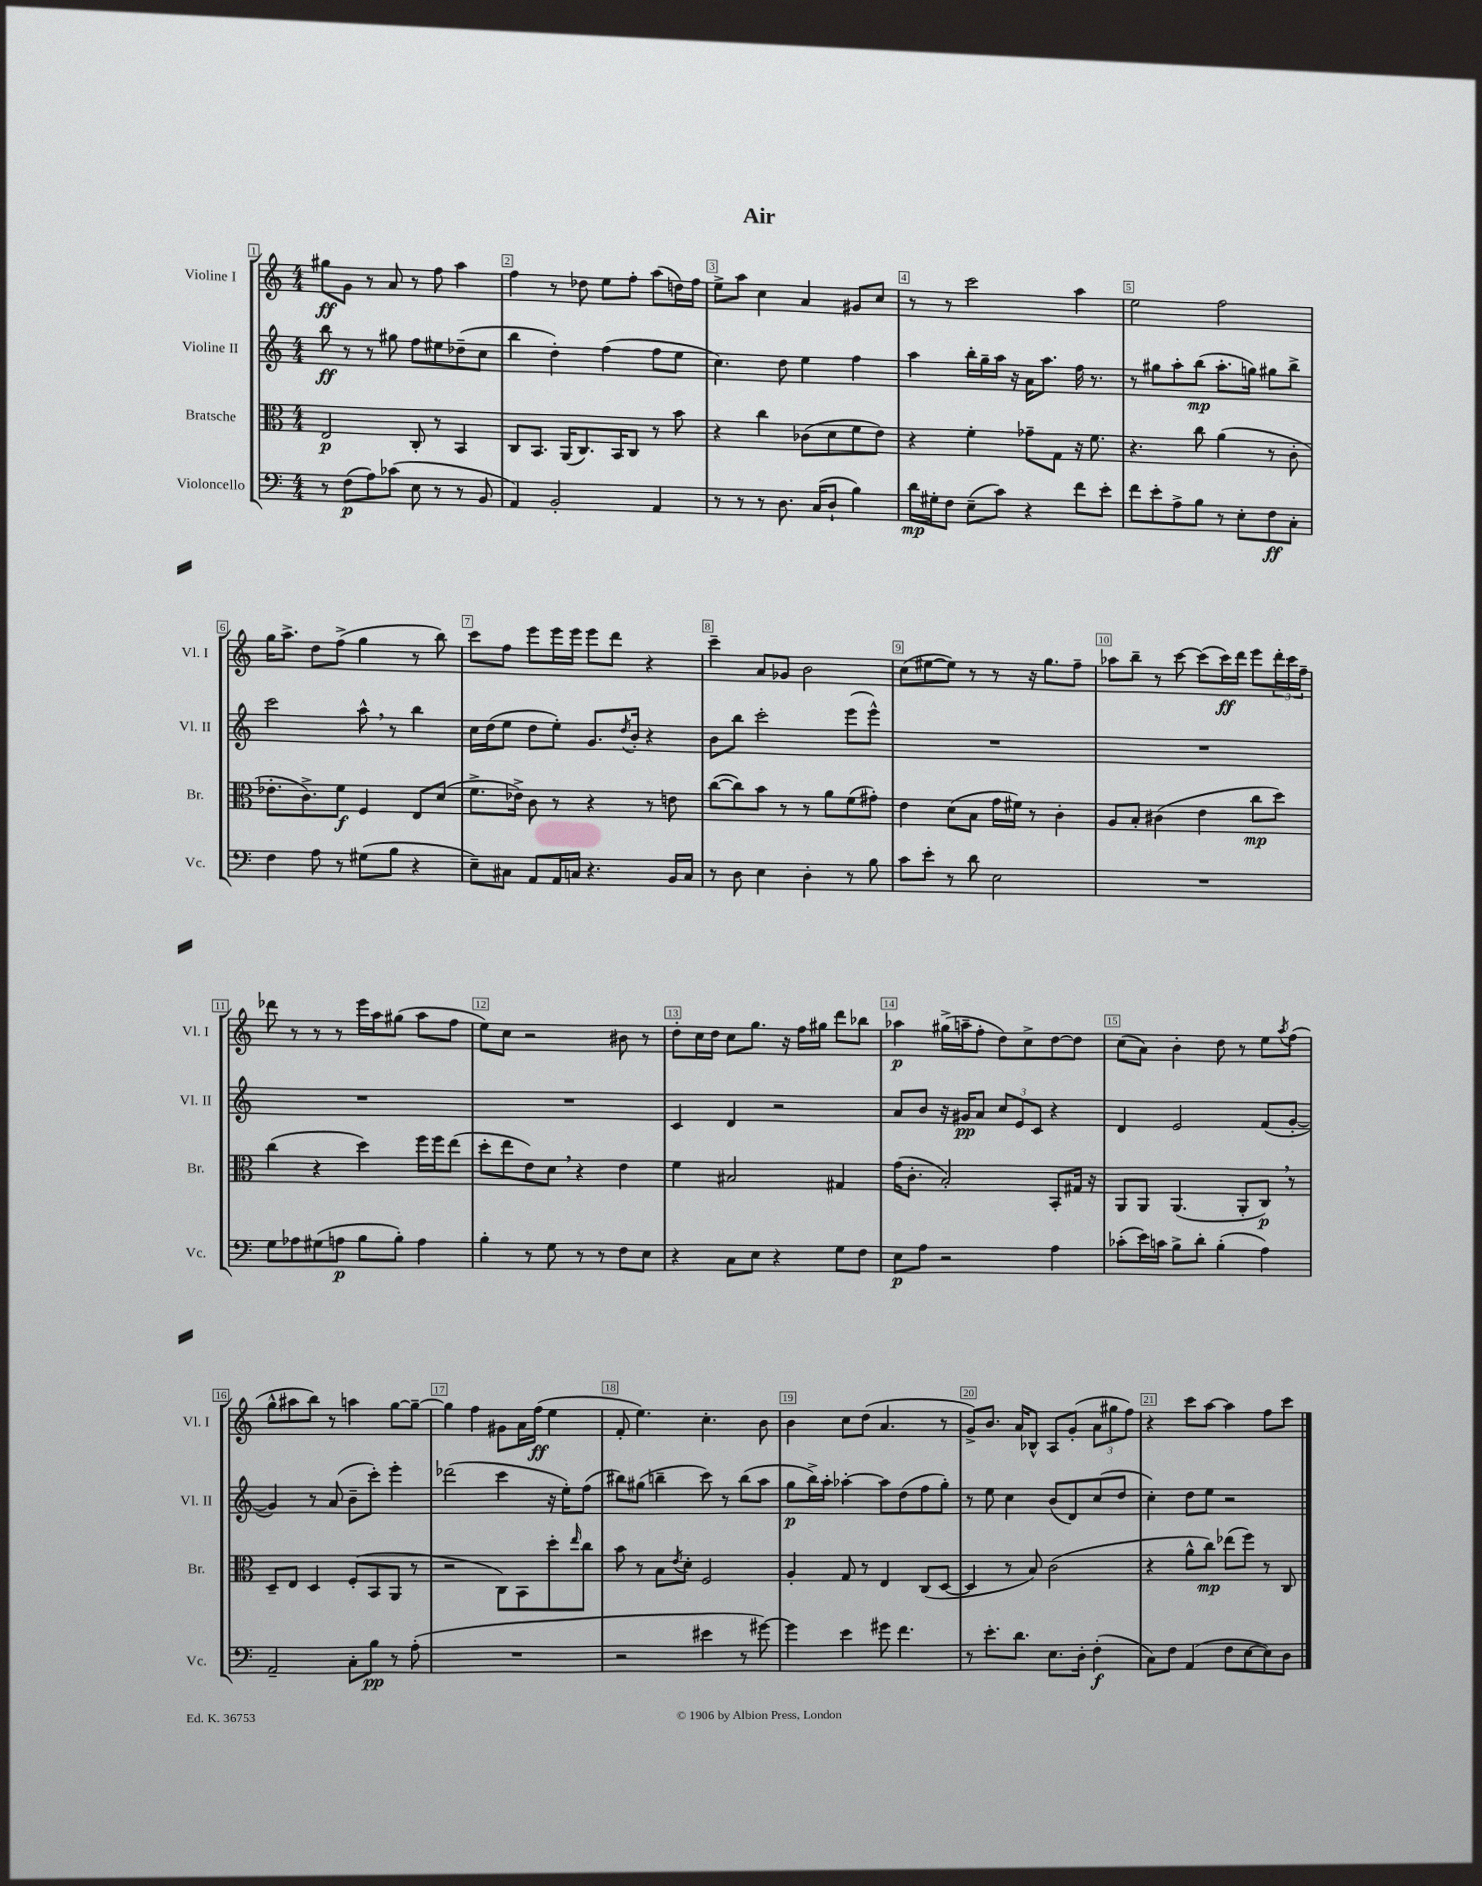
\header { title = "Air" }
<<
\new StaffGroup <<
\new Staff = "s0" \with { instrumentName = "Violine I" shortInstrumentName = "Vl. I" } {
    \clef treble \key c \major \numericTimeSignature \time 4/4
    gis''8\ff g'8 r8 a'8 r8 f''8 a''4 |
    f''4 r8 des''8 e''8 f''8-. a''8( d''16) f''16 |
    e''8-> a''8 c''4 a'4 gis'8 c''8 |
    r8 r8 c'''2 a''4 |
    e''2 f''2 |
    g''16 a''8.-> d''8 f''8->( g''4 r8 b''8) |
    c'''8 f''8 e'''8 e'''16 e'''16 e'''8 d'''8 r4 |
    c'''4-- a'8 ges'8 b'2 |
    c''8( eis''8~ eis''8) r8 r8 r16 g''8. f''8-- |
    aes''8 b''8-- r8 c'''8~ c'''8( c'''16\ff) d'''16 e'''8 \tuplet 3/2 { d'''16-. c'''16 f''16-- } |
    des'''8 r8 r8 r8 e'''16 a''16 gis''8( a''8 f''8 |
    e''8) c''8 r2 bis'8 r8 |
    d''8-. c''16 d''16 c''8 g''8. r16 f''16 gis''16 d'''8 bes''8 |
    aes''4\p gis''16->( a''16-- f''8-. d''8) c''8-> d''8~ d''8 |
    c''8( a'8) b'4-. d''8 r8 e''8 \acciaccatura { a''8 } f''8( |
    g''8-^ ais''8 b''8) r8 a''4 g''8~ g''8~-- |
    g''4 f''4 gis'8 a'16 f''16\ff( e''4 |
    f'8-. e''4.) c''4.-. b'8 |
    b'4 c''8 d''8( a'4. r8 |
    g'8->) b'8. a'16 bes8-^ a8 g'8-.( \tuplet 3/2 { a'8 gis''8 f''8) } |
    r4 c'''8 a''8~ a''4 f''8 c'''8 \bar "|." |
}
\new Staff = "s1" \with { instrumentName = "Violine II" shortInstrumentName = "Vl. II" } {
    \clef treble \key c \major \numericTimeSignature \time 4/4
    b''8\ff r8 r8 gis''8 f''8 eis''8 des''8--( c''8 |
    b''4 d''4-.) f''4( f''8 e''8 |
    c''4.) d''8 e''4 f''4 |
    a''4 b''16-. g''16-- a''16 r16 a'16 a''8. f''16 r8. |
    r8 gis''8 a''8-. b''8\mp( a''8.-. g''16) gis''8 b''8-> |
    c'''2 a''8-^ \breathe r8 b''4 |
    c''16 d''16( e''8 d''8 e''8-.) g'8. \acciaccatura { d''8 } b'16-. r4 |
    b'8 b''8 c'''2-. e'''8( e'''8-^) |
    R1 |
    R1 |
    R1 |
    R1 |
    c'4 d'4 r2 |
    a'8 b'8 r16 gis'16\pp a'8 \tuplet 3/2 { c''8 e'8 c'8 } r4 |
    d'4 e'2 f'8( g'8~-. |
    g'4) r8 a'8( b'8-- c'''8-.) e'''4-. |
    des'''2( c'''4 r16 e''16-.) f''8( |
    bis''8) gis''8( b''4-- c'''8) r8 b''8( a''8 |
    g''8\p b''16->) a''16-. aes''4~-. aes''8 d''8( f''8 g''8-.) |
    r8 e''8 c''4 b'8( d'8) c''8( d''8 |
    c''4-.) d''8 e''8 r2 \bar "|." |
}
\new Staff = "s2" \with { instrumentName = "Bratsche" shortInstrumentName = "Br." } {
    \clef alto \key c \major \numericTimeSignature \time 4/4
    e2\p c8-. r8 b,4 |
    c8 b,8. a,16( c8.) b,16 c8 r8 b'8 |
    r4 c''4 ces'8( d'8 f'8 e'8) |
    r4 f'4-. ges'8-- g8 r16 f'8. |
    r4. c''8 a'4( r8 c'8-. |
    ees'8.-. c'8.->) f'8\f f4 e8 d'8( |
    f'8.-> ees'16->) c'8 r8 r4 r8 e'8 |
    c''8~( c''8) b'8 r8 r8 a'8 f'8( gis'8-.) |
    e'4 d'8( b8 g'16 fis'16) r8 c'4-. |
    a8 b8-. cis'4( e'4 c''8\mp d''8) |
    c''4( r4 d''4) f''16 f''16 e''8( |
    d''8-. e''8 e'8) d'8 \breathe r4 e'4 |
    f'4 bis2 gis4 |
    g'16( c'8.-. b2-.) b,8-. gis16 r16 |
    a,8 a,8 a,4.( a,8-. c8\p) \breathe r8 |
    d8-- e8 d4 f8-.( b,8 a,8 r8 |
    r2 c8) b,8 d''8-. \grace { e''16 } c''8 |
    b'8 r8 b8 \acciaccatura { e'8 } d'8-. f2 |
    a4-. g8 r8 e4 c8( d8~ |
    d4 r8 b8) c'2( |
    r4 a'8-^ c''8\mp) ees''8( f''8) r8 c8 \bar "|." |
}
\new Staff = "s3" \with { instrumentName = "Violoncello" shortInstrumentName = "Vc." } {
    \clef bass \key c \major \numericTimeSignature \time 4/4
    r8 f8\p( a8) ces'8( e8 r8 r8 b,8 |
    a,4) b,2-. a,4 |
    r8 r8 r8 d8. c16( d8-! b4) |
    d'16\mp gis16-. f8 e8--( c'8) r4 f'8 e'8-. |
    f'8 e'8-. a8-> b8 r8 e8-. f8\ff c8-. |
    f4 a8 r8 gis8( b8 r4 |
    e8--) cis8 a,8 a,16 c16 r4. b,16 c16 |
    r8 d8 e4 d4-. r8 b8 |
    c'8 e'8-. r8 d'8 e2 |
    R1 |
    g8 aes8 gis8( a8\p b8 b8-.) a4 |
    b4-. r8 g8 r8 r8 f8 e8 |
    r4 c8 e8 r4 g8 f8 |
    e8\p a8 r2 a4 |
    ces'8-.( e'16) c'16 b8-> d'8-. b4-.( a4) |
    a,2-- c8-. b8\pp r8 a8-.( |
    R1 |
    r2 eis'4 r8 gis'8~) |
    gis'4 e'4 gis'8 f'4. |
    r8 e'8.-. d'8. e8. d16-. f4-.\f( |
    c8) f8 a,4( f8 e8~ e8) d8 \bar "|." |
}
>>
>>
\layout { \context { \Score \override BarNumber.break-visibility = ##(#f #t #t) barNumberVisibility = #all-bar-numbers-visible \override BarNumber.stencil = #(make-stencil-boxer 0.1 0.3 ly:text-interface::print) } }
